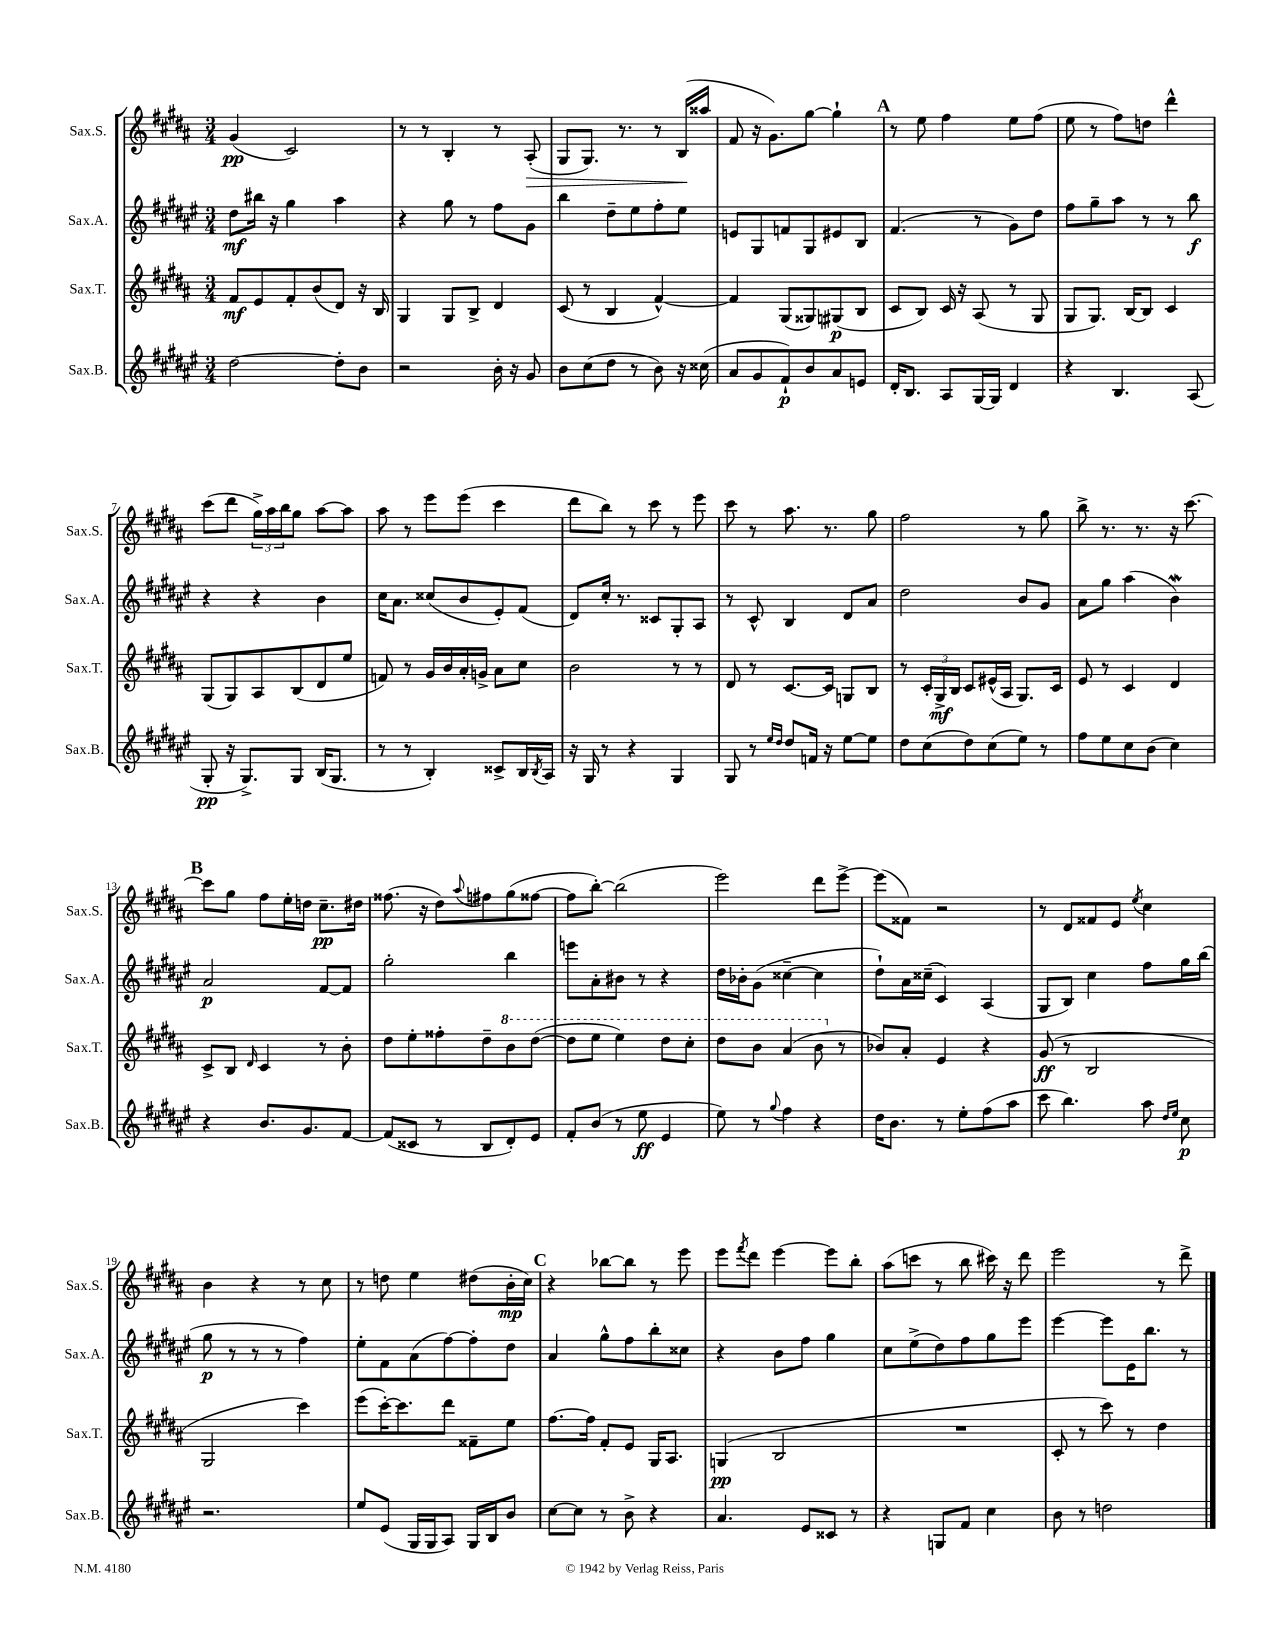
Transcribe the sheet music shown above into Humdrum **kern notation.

**kern	**dynam	**kern	**dynam	**kern	**dynam	**kern	**dynam
*part4	*part4	*part3	*part3	*part2	*part2	*part1	*part1
*staff4	*staff4	*staff3	*staff3	*staff2	*staff2	*staff1	*staff1
*I"Sax.B.	*	*I"Sax.T.	*	*I"Sax.A.	*	*I"Sax.S.	*
*I'Sax.B.	*	*I'Sax.T.	*	*I'Sax.A.	*	*I'Sax.S.	*
*clefG2	*	*clefG2	*	*clefG2	*	*clefG2	*
*k[f#c#g#d#a#e#]	*	*k[f#c#g#d#a#]	*	*k[f#c#g#d#a#e#]	*	*k[f#c#g#d#a#]	*
*M3/4	*	*M3/4	*	*M3/4	*	*M3/4	*
=1	=1	=1	=1	=1	=1	=1	=1
[2dd#\	.	8f#/L	mf	8dd#\L	mf	(4g#/	pp
.	.	8e/	.	16bb#X\Jk	.	.	.
.	.	.	.	16r	.	.	.
.	.	8f#'/	.	4gg#\	.	2c#/)	.
.	.	(8b/	.	.	.	.	.
8dd#'\L]	.	8d#/J)	.	4aa#\	.	.	.
8b\J	.	16r	.	.	.	.	.
.	.	16B/	.	.	.	.	.
=2	=2	=2	=2	=2	=2	=2	=2
2r	.	4G#/	.	4r	.	8r	.
.	.	.	.	.	.	8r	.
.	.	8G#/L	.	8gg#\	.	4B'/	.
.	.	8B^/J	.	8r	.	.	.
16b'\	.	4d#/	.	8ff#\L	.	8r	.
16r	.	.	.	.	.	.	.
!	!	!	!	!	!	!	!LO:HP:b
8g#/	.	.	.	8g#\J	.	(8A#'/	>
=3	=3	=3	=3	=3	=3	=3	=3
8b\L	.	(8c#/	.	4bb\	.	8G#/L	.
(8cc#\	.	8r	.	.	.	8.G#/J)	.
8dd#\J	.	4B/	.	8dd#~\L	.	.	.
.	.	.	.	.	.	8.r	.
8r	.	.	.	8ee#\	.	.	.
8b\)	.	[4f#^^/)	.	8ff#'\	.	8r	.
16r	.	.	.	8ee#\J	.	(16B/LL	.
(16cc##X\	.	.	.	.	.	16aa##X/JJ	]
=4	=4	=4	=4	=4	=4	=4	=4
8a#/L	.	4f#/]	.	8en/L	.	8f#/	.
8g#/	.	.	.	8G#/	.	16r	.
.	.	.	.	.	.	8.g#\L)	.
8f#`/)	p	(8G#/L	.	8fn/	.	.	.
8b/	.	8G##X/)	.	8G#/	.	[8gg#\J	.
8a#/	.	(8G#X/	p	8e#X/	.	4gg#`\]	.
8en/J	.	8B/J	.	8B/J	.	.	.
!!LO:REH:place=s1:t=A
=5	=5	=5	=5	=5	=5	=5	=5
16d#'/KL	.	8c#/L	.	(4.f#/	.	8r	.
8.B/J	.	.	.	.	.	.	.
.	.	8B/J)	.	.	.	8ee\	.
8A#/L	.	16c#/	.	.	.	4ff#\	.
.	.	16r	.	.	.	.	.
[16G#/L	.	(8A#/	.	8r	.	.	.
16G#/JJ]	.	.	.	.	.	.	.
4d#/	.	8r	.	8g#\L)	.	8ee\L	.
.	.	8G#/	.	8dd#\J	.	(8ff#\J	.
=6	=6	=6	=6	=6	=6	=6	=6
4r	.	8G#/L	.	8ff#\L	.	8ee\	.
.	.	8.G#/J)	.	8gg#~\	.	8r	.
4.B/	.	.	.	8aa#\J	.	8ff#\L)	.
.	.	[16B/KL	.	.	.	.	.
.	.	8B/J]	.	8r	.	8ddn\J	.
.	.	4c#/	.	8r	.	4ddd#^^\	.
(8A#/	.	.	.	8bb\	f	.	.
!!LO:LB:g=z
=7	=7	=7	=7	=7	=7	=7	=7
8G#'/	pp	(8G#/L	.	4r	.	(8ccc#\L	.
16r	.	8G#/)	.	.	.	8ddd#\J	.
8.G#^/L)	.	.	.	.	.	.	.
.	.	8A#/	.	4r	.	24gg#^\LL)	.
.	.	.	.	.	.	24aa#\	.
.	.	.	.	.	.	24bb\J	.
8G#/J	.	(8B/	.	.	.	8gg#\J	.
(16B/KL	.	8d#/	.	4b\	.	[8aa#\L	.
8.G#/J	.	.	.	.	.	.	.
.	.	8ee/J	.	.	.	8aa#\J]	.
=8	=8	=8	=8	=8	=8	=8	=8
8r	.	8fn/)	.	16cc#\KL	.	8aa#\	.
.	.	.	.	8.a#\J	.	.	.
8r	.	8r	.	.	.	8r	.
4B'/)	.	16g#/LL	.	(8cc##X/L	.	8eee\L	.
.	.	16b/	.	.	.	.	.
.	.	16a#'/	.	8b/	.	(8eee\J	.
.	.	16gn^/JJ	.	.	.	.	.
8c##X^/L	.	8a#\L	.	8e#'/)	.	4ccc#\	.
16B/L	.	8cc#\J	.	(8f#/J	.	.	.
8qB/	.	.	.	.	.	.	.
16A#/JJ	.	.	.	.	.	.	.
=9	=9	=9	=9	=9	=9	=9	=9
16r	.	2b\	.	8d#/L)	.	8ddd#\L	.
16G#/	.	.	.	.	.	.	.
8r	.	.	.	16cc#'/Jk	.	8bb\J)	.
.	.	.	.	8.r	.	.	.
4r	.	.	.	.	.	8r	.
.	.	.	.	8c##X/L	.	8ccc#\	.
4G#/	.	8r	.	8G#'/	.	8r	.
.	.	8r	.	8A#/J	.	8eee\	.
=10	=10	=10	=10	=10	=10	=10	=10
8G#/	.	8d#/	.	8r	.	8ccc#\	.
8r	.	8r	.	8c#^^/	.	8r	.
16qqee#/LL	.	.	.	.	.	.	.
16qqdd#/JJ	.	.	.	.	.	.	.
8dd#/L	.	[8.c#/L	.	4B/	.	8.aa#\	.
16fn/Jk	.	.	.	.	.	.	.
16r	.	16c#/Jk]	.	.	.	8.r	.
[8ee#\L	.	8Gn/L	.	8d#/L	.	.	.
8ee#\J]	.	8B/J	.	8a#/J	.	8gg#\	.
=11	=11	=11	=11	=11	=11	=11	=11
8dd#\L	.	8r	.	2dd#\	.	2ff#\	.
(8cc#\	.	24c#'/LL	.	.	.	.	.
.	.	24G#^/	mf	.	.	.	.
.	.	24B/JJ	.	.	.	.	.
8dd#\)	.	8c#/L	.	.	.	.	.
(8cc#\	.	(16e#X^^/L	.	.	.	.	.
.	.	16A#/JJ	.	.	.	.	.
8ee#\J)	.	8.G#/L)	.	8b/L	.	8r	.
8r	.	.	.	8g#/J	.	8gg#\	.
.	.	16c#/Jk	.	.	.	.	.
=12	=12	=12	=12	=12	=12	=12	=12
8ff#\L	.	8e/	.	8a#\L	.	8bb^\	.
8ee#\	.	8r	.	8gg#\J	.	8.r	.
8cc#\	.	4c#/	.	(4aa#\	.	.	.
.	.	.	.	.	.	8.r	.
(8b\J	.	.	.	.	.	.	.
4cc#\)	.	4d#/	.	4bw\)	.	16r	.
.	.	.	.	.	.	[8.ccc#\	.
!!LO:LB:g=z
!!LO:REH:place=s1:t=B
=13	=13	=13	=13	=13	=13	=13	=13
4r	.	8c#^/L	.	2a#/	p	8ccc#\L]	.
.	.	8B/J	.	.	.	8gg#\J	.
.	.	16qqd#/	.	.	.	.	.
8.b/L	.	4c#/	.	.	.	8ff#\L	.
.	.	.	.	.	.	16ee'\L	.
8.g#/	.	.	.	.	.	16ddn\JJ	.
.	.	8r	.	[8f#/L	.	8.cc#~\L	pp
[8f#/J	.	8b'\	.	8f#/J]	.	.	.
.	.	.	.	.	.	16dd#X\Jk	.
=14	=14	=14	=14	=14	=14	=14	=14
(8f#/L]	.	8dd#\L	.	2gg#'\	.	(8.ff##X\	.
8c##X/J	.	8ee'\	.	.	.	.	.
.	.	.	.	.	.	16r	.
8r	.	8ff##X'\	.	.	.	8dd#\L)	.
.	.	.	.	.	.	8qqaa#/	.
8B/L	.	8dd#~\	.	.	.	8ff#X\	.
*	*	*8va	*	*	*	*	*
8d#'/)	.	8bb\	.	4bb\	.	(8gg#\	.
8e#/J	.	([8ddd#\J	.	.	.	[8ff##X\J	.
=15	=15	=15	=15	=15	=15	=15	=15
8f#'/L	.	8ddd#\L]	.	8eeen\L	.	8ff##\L]	.
(8b/J	.	8eee\J	.	8a#'\	.	[8bb'\J)	.
8r	.	4eee\)	.	8b#X\J	.	(2bb\]	.
8ee#\	ff	.	.	8r	.	.	.
4e#/	.	8ddd#\L	.	4r	.	.	.
.	.	8ccc#'\J	.	.	.	.	.
=16	=16	=16	=16	=16	=16	=16	=16
8ee#\)	.	8ddd#\L	.	16dd#\LL	.	2eee\)	.
.	.	.	.	16b-X'\J	.	.	.
8r	.	8bb\J	.	(8g#\J	.	.	.
8qqgg#/	.	.	.	.	.	.	.
4ff#\	.	(4aa#/	.	[4cc##X~\	.	.	.
4r	.	8bb\	.	4cc##\]	.	8ddd#\L	.
*	*	*X8va	*	*	*	*	*
.	.	8r	.	.	.	[8eee^\J	.
=17	=17	=17	=17	=17	=17	=17	=17
16dd#\KL	.	8b-X/L)	.	8dd#`\L)	.	(8eee\L]	.
8.b\J	.	.	.	.	.	.	.
.	.	8a#'/J	.	16a#\L	.	8f##X\J)	.
.	.	.	.	(16cc##X~\JJ	.	.	.
8r	.	4e/	.	4c#/)	.	2r	.
8ee#'\L	.	.	.	.	.	.	.
(8ff#\	.	4r	.	(4A#/	.	.	.
8aa#\J	.	.	.	.	.	.	.
=18	=18	=18	=18	=18	=18	=18	=18
8ccc#\	.	(8g#/	ff	8G#/L	.	8r	.
4.bb\)	.	8r	.	8B/J)	.	8d#/L	.
.	.	2B/	.	4cc#\	.	8f##X/	.
.	.	.	.	.	.	8e/J	.
.	.	.	.	.	.	8qee/	.
8aa#\	.	.	.	8ff#\L	.	4cc#\	.
16qqdd#/LL	.	.	.	.	.	.	.
16qqee#/JJ	.	.	.	.	.	.	.
8cc#\	p	.	.	16gg#\L	.	.	.
.	.	.	.	(16bb\JJ	.	.	.
!!LO:LB:g=z
=19	=19	=19	=19	=19	=19	=19	=19
2.r	.	2G#/	.	8gg#\	p	4b\	.
.	.	.	.	8r	.	.	.
.	.	.	.	8r	.	4r	.
.	.	.	.	8r	.	.	.
.	.	4ccc#\)	.	4ff#\)	.	8r	.
.	.	.	.	.	.	8cc#\	.
=20	=20	=20	=20	=20	=20	=20	=20
8ee#/L	.	(8eee\L	.	8ee#'\L	.	8r	.
(8e#/J	.	[16ccc#'\K)	.	8f#\	.	8ddn\	.
.	.	8.ccc#\]	.	.	.	.	.
16G#/LL	.	.	.	(8a#\	.	4ee\	.
16G#/J	.	.	.	.	.	.	.
8A#/J)	.	8ddd#\J	.	[8ff#\)	.	.	.
16G#/LL	.	8f##X~\L	.	8ff#'\]	.	(8dd#X\L	.
16B/J	.	.	.	.	.	.	.
8b/J	.	8ee\J	.	8dd#\J	.	16b'\L	mp
.	.	.	.	.	.	16cc#\JJ)	.
!!LO:REH:place=s1:t=C
=21	=21	=21	=21	=21	=21	=21	=21
[8cc#\L	.	[8.ff#\L	.	4a#/	.	4r	.
8cc#\J]	.	.	.	.	.	.	.
.	.	16ff#\Jk]	.	.	.	.	.
8r	.	8f#'/L	.	8gg#^^\L	.	[8bb-X\L	.
8b^\	.	8e/J	.	8ff#\	.	8bb-\J]	.
4r	.	16G#/KL	.	8bb'\	.	8r	.
.	.	8.A#/J	.	.	.	.	.
.	.	.	.	8cc##X\J	.	8eee\	.
=22	=22	=22	=22	=22	=22	=22	=22
4.a#/	.	(4Gn/	pp	4r	.	8eee\L	.
.	.	.	.	.	.	8qfff#/	.
.	.	.	.	.	.	8ddd#\J	.
.	.	2B/	.	8b\L	.	[4eee\	.
8e#/L	.	.	.	8ff#\J	.	.	.
8c##X/J	.	.	.	4gg#\	.	8eee\L]	.
8r	.	.	.	.	.	8bb'\J	.
=23	=23	=23	=23	=23	=23	=23	=23
4r	.	2.r	.	8cc#\L	.	(8aa#\L	.
.	.	.	.	(8ee#^\	.	8cccn\J	.
8Gn/L	.	.	.	8dd#\)	.	8r	.
8f#/J	.	.	.	8ff#\	.	8bb\	.
4cc#\	.	.	.	8gg#\	.	16ccc#X\)	.
.	.	.	.	.	.	16r	.
.	.	.	.	8eee#\J	.	8ddd#\	.
=24	=24	=24	=24	=24	=24	=24	=24
8b\	.	8c#'/	.	[4eee#\	.	2eee\	.
8r	.	8r	.	.	.	.	.
2ddn\	.	8ccc#\)	.	8eee#\L]	.	.	.
.	.	8r	.	16e#\K	.	.	.
.	.	.	.	8.bb\J	.	.	.
.	.	4dd#\	.	.	.	8r	.
.	.	.	.	8r	.	8ddd#^\	.
==	==	==	==	==	==	==	==
*-	*-	*-	*-	*-	*-	*-	*-
